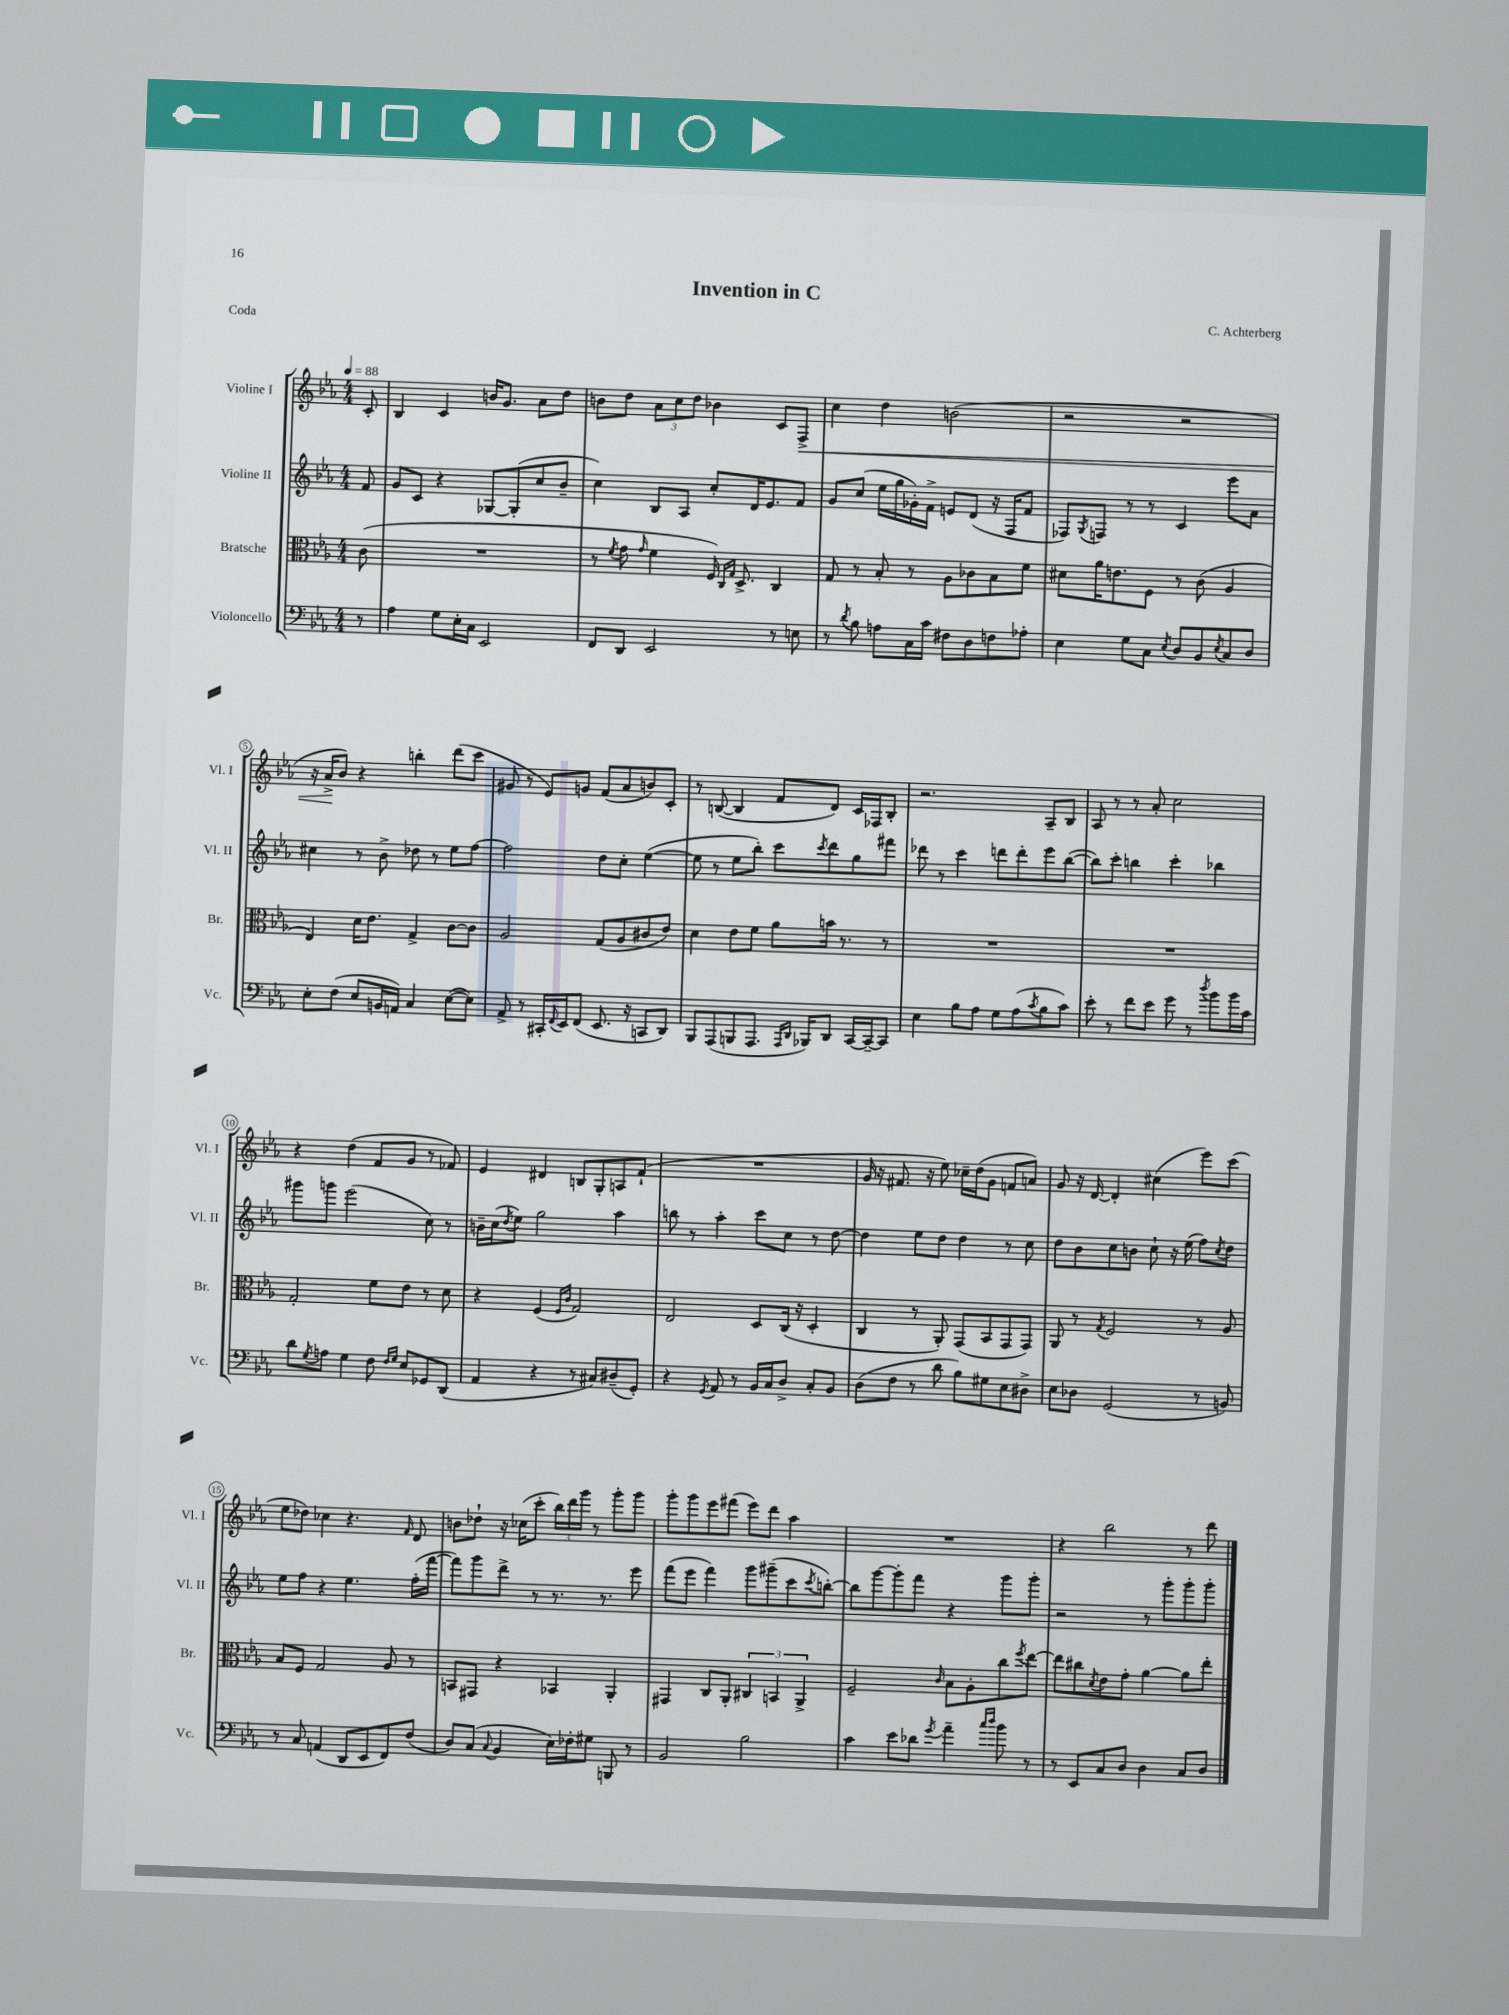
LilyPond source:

\header { title = "Invention in C" composer = "C. Achterberg" piece = "Coda" }
<<
\new StaffGroup <<
\new Staff = "s0" \with { instrumentName = "Violine I" shortInstrumentName = "Vl. I" } {
    \clef treble \key ees \major \numericTimeSignature \time 4/4 \partial 8 \tempo 4 = 88
    c'8-. |
    bes4 c'4 b'16 g'8. aes'8 d''8 |
    b'8 d''8 \tuplet 3/2 { aes'8 c''8 d''8 } bes'4 c'8 f8->\< |
    c''4 d''4 b'2( |
    r2 r2 |
    r16 aes'16->\! bes'8) r4 b''4-. d'''8( c'''8 |
    gis'8 r8 ees'8) g'8 f'8( aes'8 b'8) c'8-. |
    r8 b8~( b4 f'8 d'8) c'16 fes16 b8-. |
    r2. aes8-- bes8 |
    aes8 r8 r8 aes'8-. c''2 |
    r4 d''4( f'8 g'8 r8 fes'8) |
    ees'4 dis'4 b8 g8-. a8 f'8-!( |
    R1 |
    g'16 r16 fis'8. r16 ees''8) ces''16-- d''16( g'8 f'8 a'8) |
    g'8 r16 d'16~ d'4-. cis''4( ees'''8) c'''8( |
    ees''8 des''8) ces''4 r4. \grace { f'16 } d'8 |
    b'8 des''8-! r16 ces''16( c'''8-. \tuplet 3/2 { bes''16) d'''16 g'''16 } r8 g'''8-. g'''8 |
    g'''8-. g'''8 ees'''8 fis'''8( ees'''8) d'''8 aes''4 |
    R1 |
    r4 bes''2 r8 d'''8 \bar "|." |
}
\new Staff = "s1" \with { instrumentName = "Violine II" shortInstrumentName = "Vl. II" } {
    \clef treble \key ees \major \numericTimeSignature \time 4/4 \partial 8
    f'8 |
    g'8 c'8 r4 ges8~ ges8-.( c''8 bes'8-- |
    c''4) bes8 aes8 c''8-. d'16 ees'8. f'8 |
    g'8 c''8( ees''16 g''16 ges'16-.) f'16-> e'8 d'8( r16 f16 f'8 |
    fes8) \acciaccatura { g8 } f8 r8 r8 c'4 ees'''8 aes'8 |
    cis''4 r8 bes'8-> des''8 r8 ees''8 f''8~ |
    f''2 d''8 c''8-. ees''4~( |
    ees''8 r8 ees''8 bes''8-.) c'''8 \acciaccatura { c'''8 } d'''8 g''8 fis'''8 |
    des'''8 r8 c'''4 d'''8 d'''8-. ees'''8 bes''8~( |
    bes''8) c'''8-. b''4 c'''4-. bes''4 |
    gis'''8 g'''8 ees'''2( c''8) r8 |
    b'16-- c''16( \acciaccatura { d''8 } ees''8) g''2 aes''4 |
    b''8 r8 aes''4-. c'''8 c''8 r8 d''8~ |
    d''4 ees''8 d''8 d''4 r8 c''8 |
    d''8 bes'8 c''8 b'8 c''8-! r16 ees''16( f''8) \acciaccatura { c''8 } d''8 |
    ees''8 f''8 r4 ees''4. f''16-.( f'''16~ |
    f'''8) g'''8 d'''8-> r8 r8. r8. ees'''8 |
    f'''8( ees'''8 f'''4) g'''8 gis'''8--( c'''8 \acciaccatura { c'''8 } b''8~-.) |
    b''8 g'''8~ g'''8-. f'''8 r4 g'''8 g'''8-. |
    r2 r8 g'''8-. g'''8-. g'''8-. \bar "|." |
}
\new Staff = "s2" \with { instrumentName = "Bratsche" shortInstrumentName = "Br." } {
    \clef alto \key ees \major \numericTimeSignature \time 4/4 \partial 8
    c'8( |
    R1 |
    r8 \acciaccatura { f'8 } g'8 \grace { g'16 } f'4 f16) \grace { c16 g16 } d8.-> c4 |
    g8 r8 bes8-. r8 aes8 ces'8 bes8 f'8 |
    dis'8 aes'16 e'8. f8 r8 c'8( aes4 |
    ees4) d'16 ees'8. g4-> c'8~ c'8 |
    aes2 g8( aes8 cis'8 ees'8) |
    d'4 ees'8 f'8 aes'8 b'16 r8. r8 |
    R1 |
    R1 |
    g2-. f'8 ees'8 r8 d'8 |
    r4 f4( \grace { f16 c'16 } g2) |
    ees2 d8 c16( r16 d4-. |
    c4 r8 aes,8-.) g,8( bes,8 g,8 g,8) |
    aes,8 r8 \acciaccatura { g8 } f2 r8 aes8 |
    bes8 f8 g2 aes8 r8 |
    b,8 gis,8 r4 bes,4 aes,4-. |
    gis,4 c8 aes,8-. \tuplet 3/2 { cis4 b,4 aes,4-> } |
    f2-- \grace { c'16 } bes8 aes8-. c''8 \acciaccatura { f''8 } ees''8~ |
    ees''8 cis''8 \acciaccatura { d'8 } ees'8 g'8-. aes'4~ aes'8 ees''8-. \bar "|." |
}
\new Staff = "s3" \with { instrumentName = "Violoncello" shortInstrumentName = "Vc." } {
    \clef bass \key ees \major \numericTimeSignature \time 4/4 \partial 8
    r8 |
    aes4 g8 ees16-. c16 ees,2 |
    f,8 d,8 ees,2 r8 e8 |
    r8 \acciaccatura { d'8 } bes8 a8 c16 c'16 fis8 d8 f8 aes8-. |
    ees4 g8 c8 \acciaccatura { ees8 } d8 bes,8 \acciaccatura { ees8 } c8 d8 |
    ees8-. f8( ees8 b,16 a,16) c4 ees8~( ees8) |
    aes,8-> r8 cis,16-. \appoggiatura { f,8 } ees,16 f,8( ees,8. r16 c,8 d,8) |
    bes,,8 aes,,8( b,,8 aes,,8. \grace { aes,,16 d,16 } bes,,16) d,8 c,16~ c,16~-- c,8 |
    ees4 bes8 aes8 g8 aes8( \acciaccatura { c'8 } bes8 c'8) |
    ees'8-. r8 f'8 ees'8 g'8 r8 \acciaccatura { d''8 } bes'8 bes'16 c'16 |
    d'8 \acciaccatura { g8 } a8 g4 f8 \grace { f16 g16 } ees8 ges,8 d,8( |
    aes,4 r4 r8 cis8) dis8--( g,8-.) |
    r4 \acciaccatura { g,8 } aes,8 r8 bes,16 c16 d8-> c8-. bes,8 |
    d8( f8 r8 d'8 bes8) gis8 ees8 dis8-> |
    ees8 des8 g,2( r8 b,8) |
    r8 c8 a,4( d,8 ees,8 f,8) f8( |
    d8) c8( \appoggiatura { c8 } bes,4 ees16) fes16-. gis8 b,,8 r8 |
    bes,2 bes2 |
    c'4 ees'8 des'8 \acciaccatura { g'8 } aes'4-- \grace { c''16 d''16 } bes'8 r8 |
    r8 ees,8 c8 d8 d4 c8 d8 \bar "|." |
}
>>
>>
